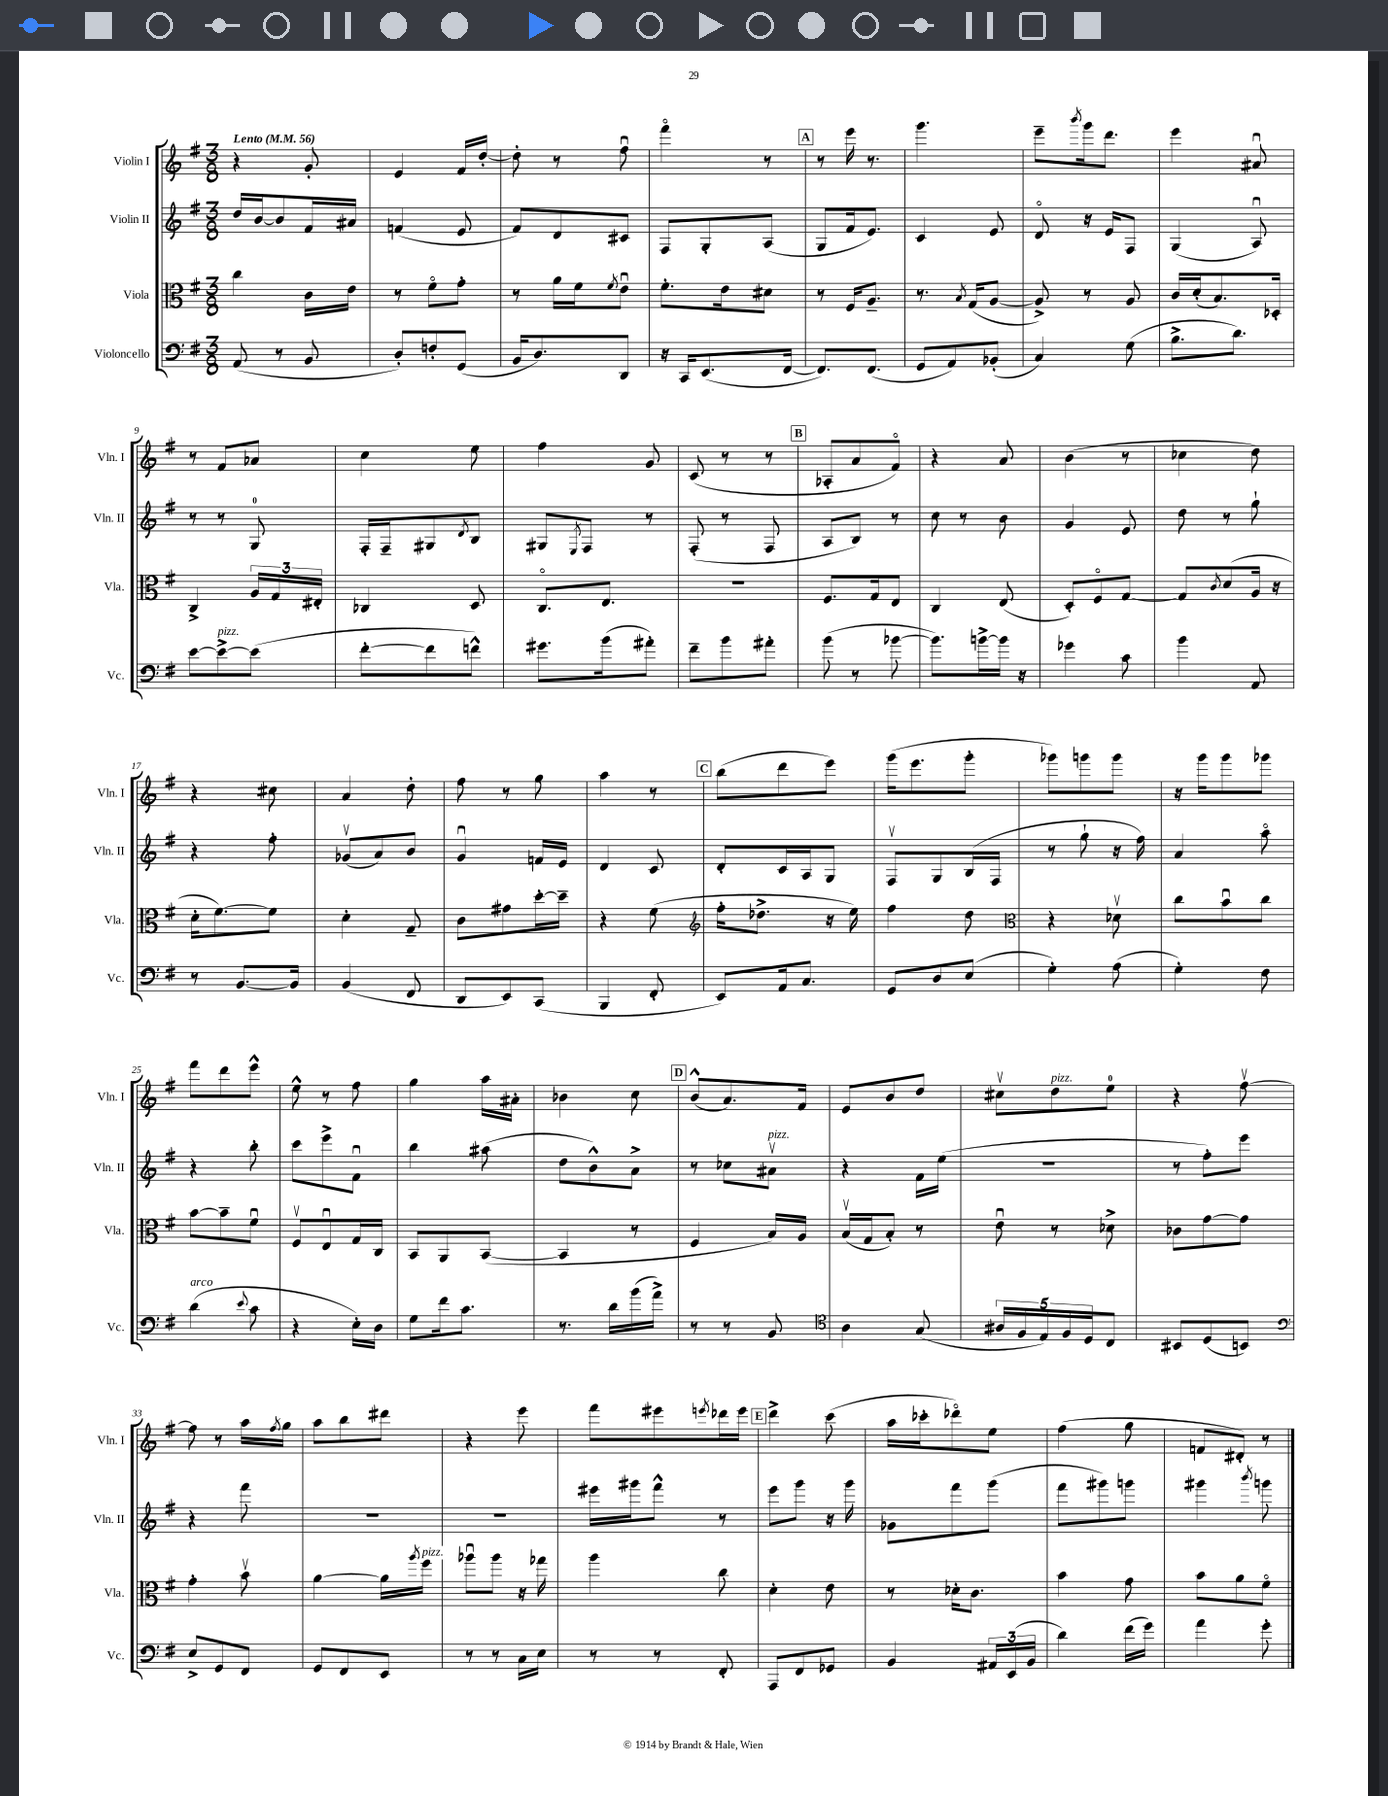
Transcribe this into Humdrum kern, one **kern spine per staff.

**kern	**kern	**kern	**kern
*staff4	*staff3	*staff2	*staff1
*clefF4	*clefC3	*clefG2	*clefG2
*k[f#]	*k[f#]	*k[f#]	*k[f#]
*M3/8	*M3/8	*M3/8	*M3/8
*MM56	*MM56	*MM56	*MM56
(8AA	4cc	16dd	4r
.	.	[16b	.
8r	.	8b]	.
8BB	16c	16f#	8g'
.	16e	16a#	.
=	=	=	=
8D')	8r	(4f	4e
8F'	8f#o	.	.
(8GG	8g'	8e	16f#
.	.	.	[16dd'
=	=	=	=
16BB	8r	8f#)	8dd']
8.D)	.	.	.
.	16a	8d	8r
.	16f#	.	.
.	8qf#	.	.
8DD	8eu	8c#	8ff#u
=	=	=	=
16r	8.f#'	8F#	4fff#o
16CC	.	.	.
(8.EE	.	8G'	.
.	16e	.	.
.	8d#	(8A	8r
[16FF#	.	.	.
=	=	=	=
8.FF#])	8r	8G	8r
.	16F#	16f#	16eee
(8.FF#	8.A~	8.e)	8.r
=	=	=	=
8GG	8.r	4c	4.ggg
8AA)	.	.	.
.	8qB	.	.
.	(16G	.	.
(8BB-'	[8A	8e	.
=	=	=	=
4C)	8A^])	8do	8eee~
.	.	.	8qbbb
.	8r	16r	16ggg
.	.	16e	8.ddd
(8G	8A	8F#	.
=	=	=	=
8.B^	16c	(4G	4eee
.	(16d'	.	.
.	8.B)	.	.
8.d)	.	.	.
.	.	8Au)	8a#u
.	16D-'	.	.
=	=	=	=
[8e	4C^	8r	8r
8e^_	.	8r	8f#
(8e]	24A	8G	8a-
.	24G	.	.
.	24E#'	.	.
=	=	=	=
[8f#'	4C-	16F#'	4cc
.	.	16F#~	.
8f#]	.	8G#	.
.	.	8qd	.
8f^^)	8D	8B	8ee
=	=	=	=
8.g#	8.Co	8G#	4ff#
.	.	8qE	.
.	.	8F#	.
(16b	8.E	.	.
8a#')	.	8r	8g
=	=	=	=
8f#~	4.r	(8F#'	(8c
8b	.	8r	8r
8a#'	.	8F#	8r
=	=	=	=
(8b	8.F#	8A	8A-'
8r	.	8B)	8a
.	16G	.	.
[8b-	8E	8r	8f#o)
=	=	=	=
8.b-])	4C	8cc	4r
.	.	8r	.
[16b^	.	.	.
16b]	(8E	8b	8a
16r	.	.	.
=	=	=	=
4g-	8D')	4g	(4b
.	8F#o	.	.
8c	[8G	8e	8r
=	=	=	=
4b	8G]	8dd	4cc-
.	8qc	.	.
.	(8d	8r	.
8AA	16A	8gg`	8dd)
.	16r	.	.
=	=	=	=
8r	16d'	4r	4r
.	[8.f#)	.	.
[8.BB	.	.	.
.	8f#]	8ff#'	8cc#
16BB]	.	.	.
=	=	=	=
(4BB	4d'	(8g-v	4a
.	.	8a)	.
8FF#	8G~	8b	8dd'
=	=	=	=
8DD	8c	4gu	8ff#
8EE)	8g#	.	8r
(8CC	[16dd'	16f	8gg
.	16dd~]	16e	.
=	=	=	=
4BBB	4r	4d	4aa
8FF#'	(8f#	8c	8r
=	=	=	=
*	*clefG2	*	*
8EE)	16ff#'	8d'	(8bb
.	8.dd-^	.	.
16AA	.	16c	8ddd
8.C	.	16A	.
.	16r	8G	8eee)
.	16ee)	.	.
=	=	=	=
8GG	4ff#	8F#v	(16ggg
.	.	.	8.eee
8D	.	8G	.
(8E	8dd	(16B	8ggg'
.	.	16F#	.
=	=	=	=
*	*clefC3	*	*
4G')	4r	8r	8ggg-)
.	.	8gg`	8ggg
(8A	8d-v	16r	8ggg
.	.	16ff#)	.
=	=	=	=
4G')	8cc	4a	16r
.	.	.	16ggg
.	8bu	.	8ggg
8F#	8cc	8aao	8ggg-
=	=	=	=
(4d	[8b	4r	8fff#
.	8b~]	.	8ddd
8qqe	.	.	.
8c	8f#u	8bb'	8eee^^
=	=	=	=
4r	8F#v	8ccc	8ee^^
.	8Eu	8eee^	8r
16E')	16G	8f#u	8ff#
16D	16C	.	.
=	=	=	=
8G	8BB	4bb	4gg
16f#	8AA	.	.
8.c	.	.	.
.	([8BB	(8aa#	16aa
.	.	.	16a#'
=	=	=	=
8.r	4BB]	8dd	4b-
.	.	8b^^)	.
16d	.	.	.
(16b	8r	8a^	8cc
16a^)	.	.	.
=	=	=	=
8r	4F#	8r	(8b^^
8r	.	8cc-	8.a)
8BB	16B)	8a#v	.
.	16A	.	16f#
=	=	=	=
*clefC4	*	*	*
4A	(16Bv	4r	8e
.	16G	.	.
.	8B')	.	8b
(8G	8r	16f#	8dd
.	.	(16ee	.
=	=	=	=
20A#	8eu	4.r	8cc#v
20F#	.	.	.
20E)	.	.	.
.	8r	.	8dd
20F#	.	.	.
20D	.	.	.
8C	8d-^	.	8ee
=	=	=	=
8BB#	8c-	8r	4r
(8D	[8g	8ff#')	.
8BB)	8g]	8eee	[8ff#v
=	=	=	=
*clefF4	*	*	*
8E^	4g'	4r	8ff#]
8GG	.	.	8r
8FF#	8bv	8fff#	16aa
.	.	.	8qff#
.	.	.	16gg
=	=	=	=
8GG	[4a	4.r	8aa
8FF#	.	.	8bb
8EE	16a]	.	8ddd#
.	8qaa	.	.
.	16ff#	.	.
=	=	=	=
8r	8aa-u	4.r	4r
8r	8aa-	.	.
16C	16r	.	8eee
16E	16gg-	.	.
=	=	=	=
8r	4aa	16eee#	8fff#
.	.	16ggg#	.
8r	.	8fff#^^	8eee#
.	.	.	8qeee
8FF#'	8cc	8r	16ddd-
.	.	.	16eee
=	=	=	=
8AAA	4d'	8eee	4ddd^
8FF#	.	8ggg	.
8GG-	8e	16r	(8ccc
.	.	16ggg	.
=	=	=	=
4BB	8r	8g-	16aa
.	.	.	16ccc-'
.	16d-'	8fff#	8ddd-o)
.	8.c	.	.
24AA#	.	(8ggg	8ee
(24EE	.	.	.
24BB	.	.	.
=	=	=	=
4d)	4b	8fff#	(4ff#
.	.	8ggg#)	.
(16f#	8g	8ggg	8gg
16g)	.	.	.
=	=	=	=
4a	8b	4ggg#	8f
.	8a	.	8d#')
.	.	8qbbb	.
8g'	8f#o	8ggg	8r
==	==	==	==
*-	*-	*-	*-
